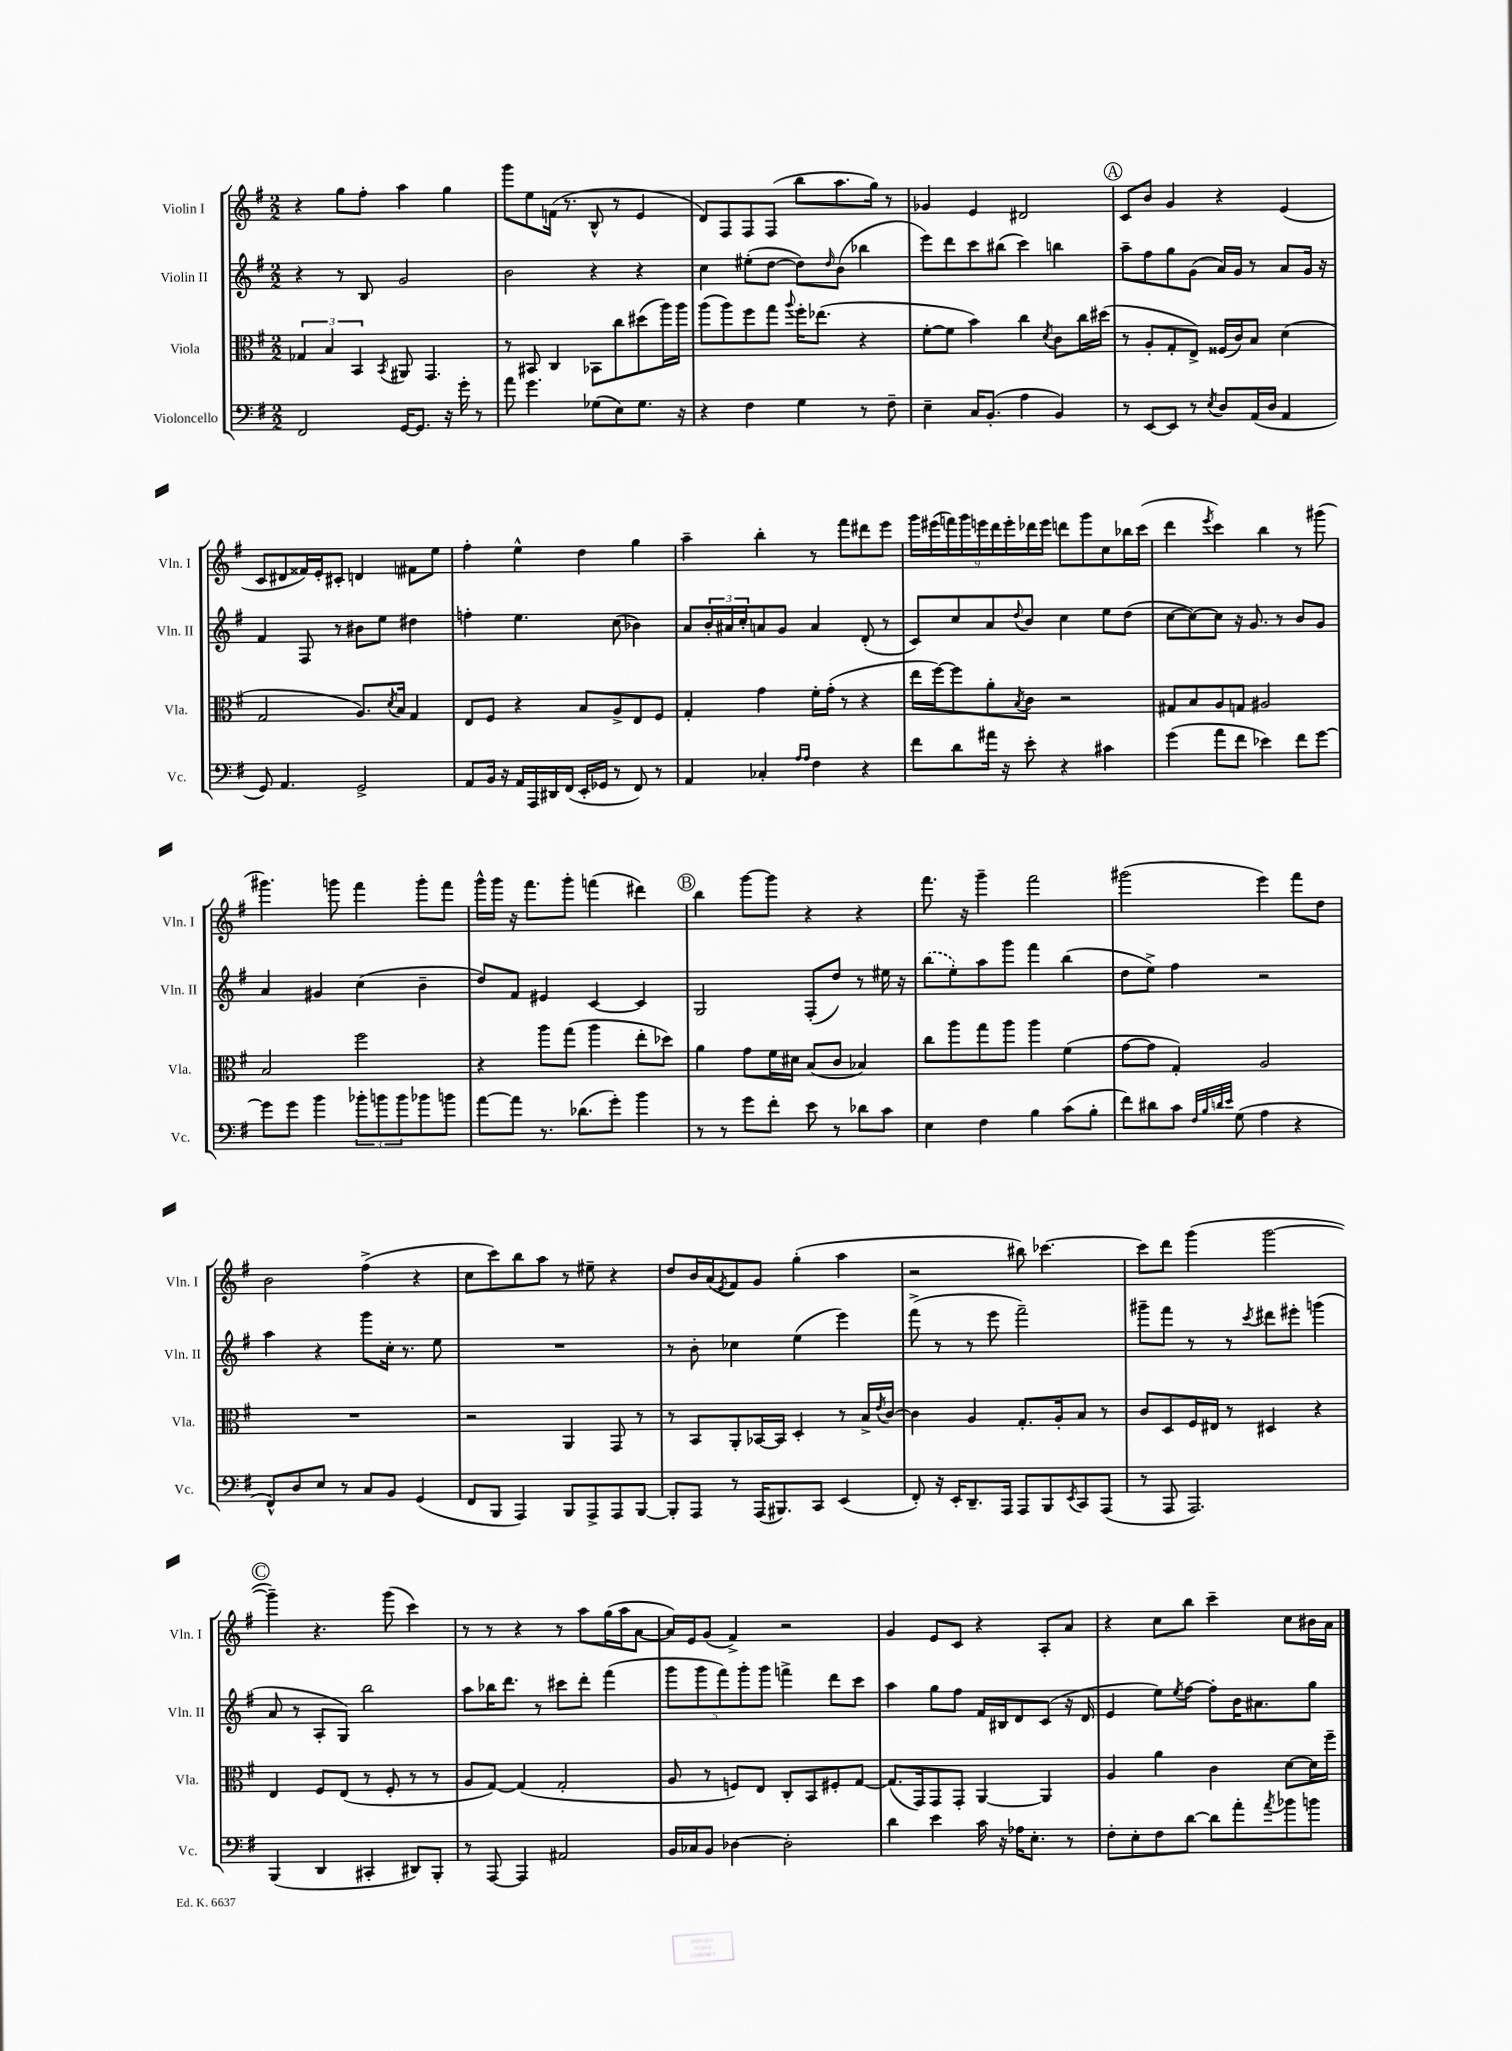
<<
\new StaffGroup <<
\new Staff = "s0" \with { instrumentName = "Violin I" shortInstrumentName = "Vln. I" } {
    \clef treble \key g \major \numericTimeSignature \time 2/2
    r4 g''8 fis''8-. a''4 g''4 |
    g'''8 e''8 f'16( r8. b8-^ r8 e'4 |
    d'8) fis8 fis8 fis8( b''8 a''8. g''16) r8 |
    ges'4 e'4 dis'2 |
    \mark \markup { \circle "A" } c'8 b'8 g'4 r4 e'4( |
    c'8 dis'8 fisis'16) e'16-. cis'8-. d'4 fis'8 e''8 |
    fis''4-. e''4-^ d''4 g''4 |
    a''4-- b''4-. r8 fis'''8 dis'''8 e'''8 |
    \tuplet 9/8 { g'''16 eis'''16( f'''16) g'''16 e'''16 d'''16 e'''16-. des'''16 e'''16 } d'''8 g'''8 c''8 bes''16 c'''16( |
    d'''4 \acciaccatura { e'''8 } c'''4) b''4 r8 gis'''8( |
    gis'''4.) g'''8 fis'''4 g'''8-. fis'''8 |
    g'''16-^ g'''16 r16 fis'''8. g'''8-. f'''4( dis'''4) |
    \mark \markup { \circle "B" } b''4 g'''8~ g'''8 r4 r4 |
    fis'''8. r16 g'''4-- fis'''2 |
    gis'''2( e'''4) fis'''8 d''8 |
    b'2 fis''4->( r4 |
    c''8 c'''8) b''8 a''8 r8 eis''8-- r4 |
    d''8 b'16 a'16( \acciaccatura { e'8 } fis'8) g'8 g''4-.( a''4 |
    r2 bis''8) ces'''4.~ |
    ces'''8 d'''8 g'''4( g'''2~ |
    \mark \markup { \circle "C" } g'''4--) r4. g'''8( c'''4) |
    r8 r8 r4 r8 a''8 g''16( a''16 a'8~ |
    a'16) e'16 g'8( fis'4->) r2 |
    g'4 e'8 c'8 r4 a8-. a'8 |
    r4 c''8 b''8 c'''4-- c''8 bis'16 a'16 \bar "|." |
}
\new Staff = "s1" \with { instrumentName = "Violin II" shortInstrumentName = "Vln. II" } {
    \clef treble \key g \major \numericTimeSignature \time 2/2
    r4 r8 b8 g'2 |
    b'2 r4 r4 |
    c''4 eis''8-.( d''8~ d''8) \grace { d''16 } b'8( bes''4 |
    e'''8) d'''8 c'''8 bis''8( c'''4) b''4 |
    \mark \markup { \circle "A" } a''8-- fis''8 g''8 g'8( a'16) g'16 r8 a'8 g'16 r16 |
    fis'4 fis8 r8 bis'8 e''8 dis''4 |
    f''4-. e''4. c''8( bes'4) |
    a'8 \tuplet 3/2 { b'16-. ais'16 c''16-. } a'8 g'8 a'4 d'8-.( r8 |
    c'8) c''8 a'8 \appoggiatura { d''8 } b'8 c''4 e''8 d''8( |
    c''8~ c''8~) c''8 r16 g'8. r8 b'8 g'8 |
    a'4 gis'4 c''4( b'4-- |
    d''8) fis'8 eis'4 c'4~ c'4 |
    \mark \markup { \circle "B" } g2 fis8-.( d''8) r8 eis''16 r16 |
    \once \slurDashed b''8( e''8-.) a''8 g'''8 fis'''4 b''4( |
    d''8 e''8->) fis''4 r2 |
    a''4 r4 g'''8 c''16-. r8. e''8 |
    R1 |
    r8 b'8-. ces''4 e''4( e'''4) |
    fis'''8->( r8 r8 e'''8 fis'''2--) |
    gis'''8-- fis'''8 r8 r8 \acciaccatura { c'''8 } dis'''8 eis'''8-. g'''4( |
    \mark \markup { \circle "C" } a'8 r8 a8-. g8) b''2 |
    a''8 bes''16 d'''8. r8 cis'''8 d'''8-. fis'''4( |
    \tuplet 5/4 { g'''8 g'''8 fis'''8) g'''8-. g'''8 } f'''4-> d'''8 c'''8 |
    a''4 g''8 fis''8 fis'16 bis16 d'8 c'8( r16 d'16 |
    e'4 e''8) \acciaccatura { e''8 } fis''8~ fis''8-. b'16 ais'8. g''8 \bar "|." |
}
\new Staff = "s2" \with { instrumentName = "Viola" shortInstrumentName = "Vla." } {
    \clef alto \key g \major \numericTimeSignature \time 2/2
    \tuplet 3/2 { ges4 b4 b,4 } \acciaccatura { b,8 } ais,8 g,4. |
    r8 bis,8 c4 bes,8 c''8 dis''8( a''16) a''16 |
    a''8( a''8) fis''8 g''8 \appoggiatura { a''8 } fis''16-. ees''8.( r4 |
    fis'8~-. fis'8 b'4) c''4 \acciaccatura { d'8 } c'8 c''16 dis''16( |
    \mark \markup { \circle "A" } r8 a8-. g8-. e8->) fisis16( c'16) b8 d'4( |
    g2 a8.) \acciaccatura { d'8 } b16 g4 |
    e8 fis8 r4 b8 a8-> e8 fis8 |
    g4-. g'4 fis'16-. g'16-.( r8 r4 |
    e''16 fis''16~) fis''8 a'8-. \acciaccatura { b8 } c'8 r2 |
    gis8 b8 a8 g8 ais2 |
    b2 fis''2 |
    r4 a''8 g''8( a''4 e''8-. des''8) |
    \mark \markup { \circle "B" } a'4 g'8 fis'16 dis'16 b8( c'8 bes4) |
    c''8 a''8 g''8 a''8 a''4 fis'4( |
    g'8~ g'8 g4-.) a2 |
    R1 |
    r2 a,4 g,8 r8 |
    r8 b,8 a,8-. bes,16~ bes,16 d4-. r8 b16-> \acciaccatura { e'8 } c'16~ |
    c'4 a4 g8.-. a16-. b8 r8 |
    c'8 d8 fis16 eis16 r8 dis4 r4 |
    \mark \markup { \circle "C" } e4 fis8 e8( r8 fis8-. r8 r8 |
    a8 g8~) g4( g2-. |
    a8 r8 f8) e8 c8-. b,8 fis8-. g8~ |
    g8.( g,16) g,8 g,8-. a,4~ a,4 |
    a4 a'4 c'4 d'8~ d'16 fis''16-- \bar "|." |
}
\new Staff = "s3" \with { instrumentName = "Violoncello" shortInstrumentName = "Vc." } {
    \clef bass \key g \major \numericTimeSignature \time 2/2
    fis,2 g,16~ g,8. r16 g'16-. r8 |
    a'8 g'4. ges8( e8) ges8. r16 |
    r4 fis4 g4 r8 fis8-- |
    e4-- c16 b,8.-.( a4 b,4) |
    \mark \markup { \circle "A" } r8 e,8~ e,8 r8 \acciaccatura { e8 } d8 a,16( d16 a,4 |
    g,8) a,4. g,2-> |
    a,8 b,16 r16 a,16 a,,16 dis,16 fis,16( e,16-. ges,16 r8 fis,8) r8 |
    a,4 ces4-. \grace { a16 a16 } fis4 r4 |
    fis'8 d'8 ais'16 r16 e'8-. r4 cis'4 |
    g'4( a'8 fis'8 ees'4) fis'8 g'8~ |
    g'8 g'8 b'4 \tuplet 3/2 { bes'8-. b'8 b'8 } bes'8 b'8 |
    a'8~ a'8 r8. des'8.( g'8-.) b'4 |
    \mark \markup { \circle "B" } r8 r8 g'8 fis'8-. e'8 r8 des'8 c'8 |
    e4 fis4 b4 c'8( b8-. |
    fis'8) dis'8 c'8 \grace { fis32 b32 d'32 e'32 } g8( a4 r4 |
    fis,8-^) d8 e8 r8 c8 b,8 g,4( |
    fis,8 b,,8 a,,4) b,,8 a,,8-> a,,8 b,,8~ |
    b,,8-. a,,8 r8 a,,16( bis,,8.) c,8 e,4( |
    fis,8-.) r16 e,16-. d,8.-- a,,16 a,,8 b,,8 \acciaccatura { e,8 } c,8 a,,8( |
    r8 a,,8 a,,2.) |
    \mark \markup { \circle "C" } b,,4( d,4 cis,4-. dis,8) b,,8-. |
    r8 a,,8~ a,,4 ais,2 |
    b,16 ces16 b,8 des4~ des2-. |
    d'4 e'4 c'16 r16 aes16 e8.-. r8 |
    fis8-. e8-. fis8 d'8~ d'8 a'8-. \acciaccatura { a'8 } bes'8 b'8 \bar "|." |
}
>>
>>
\layout { \context { \Score \remove "Bar_number_engraver" } }
